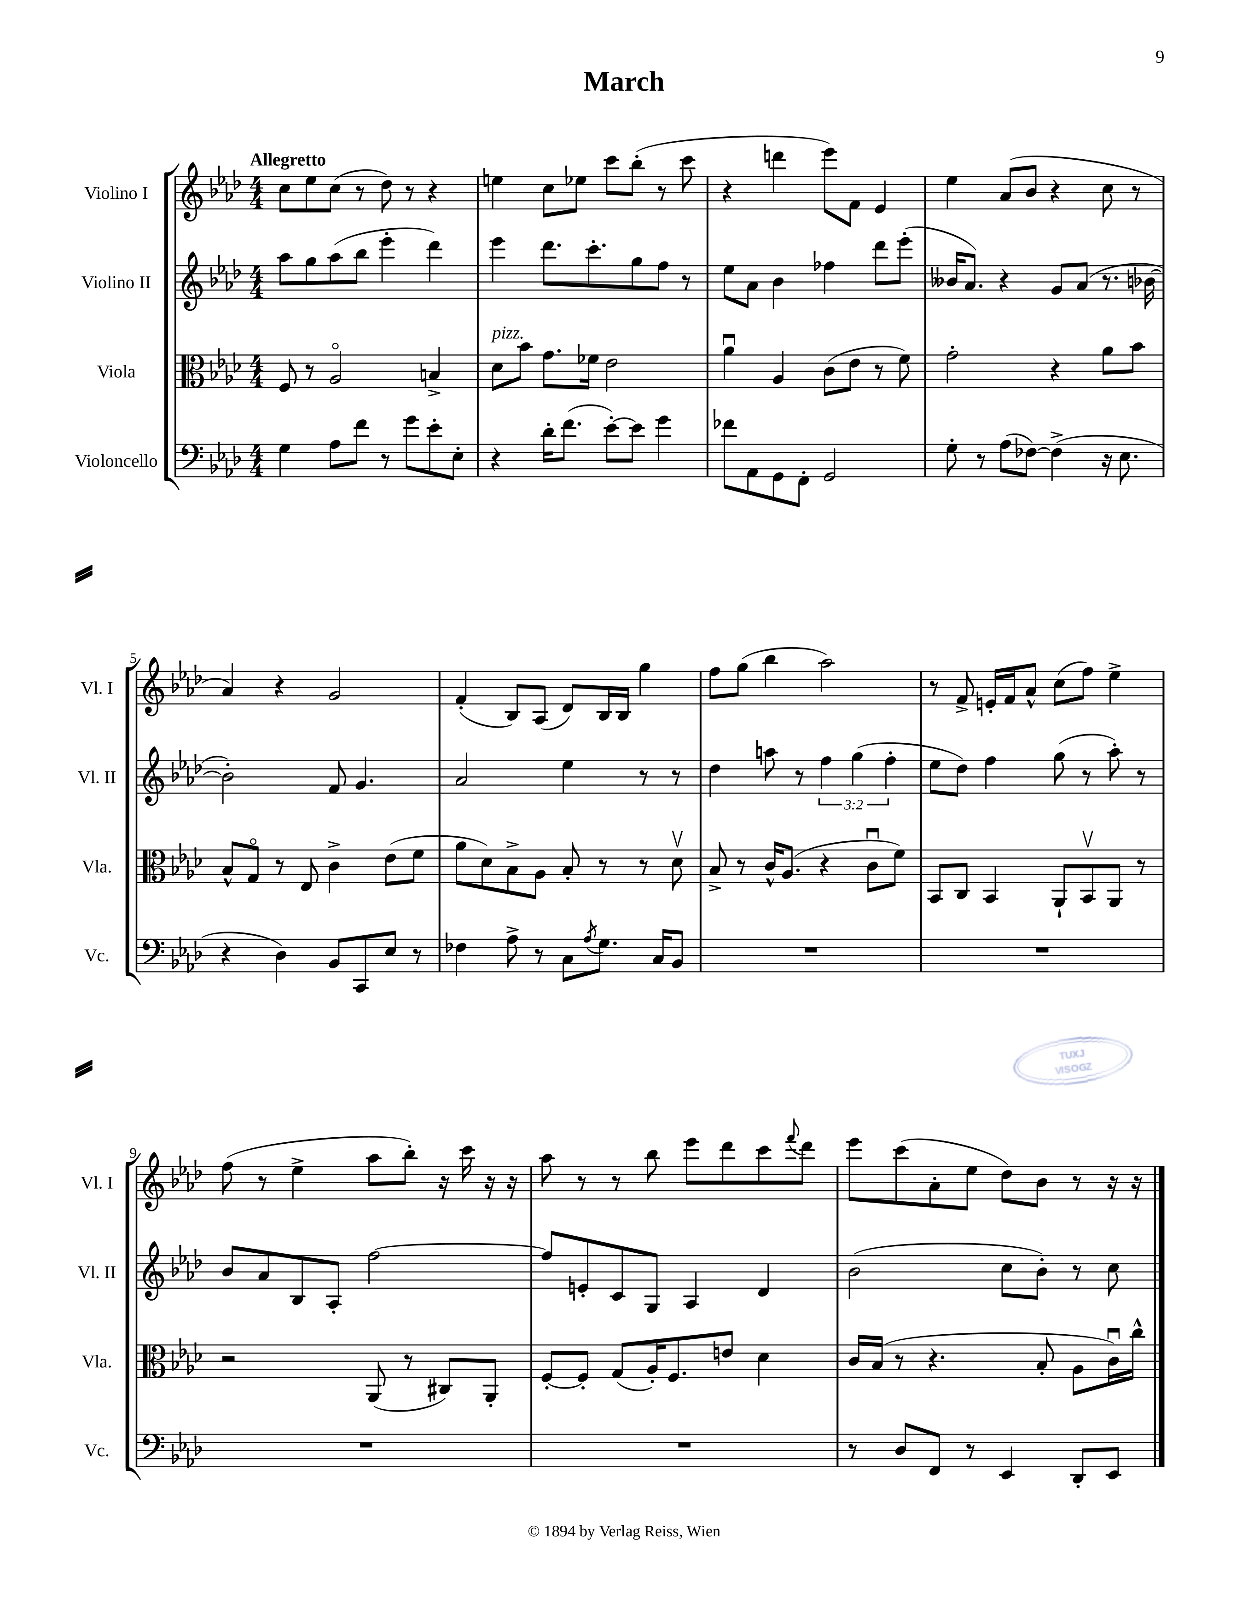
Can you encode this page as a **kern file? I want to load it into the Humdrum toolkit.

**kern	**kern	**kern	**kern
*part4	*part3	*part2	*part1
*staff4	*staff3	*staff2	*staff1
*I"Violoncello	*I"Viola	*I"Violino II	*I"Violino I
*I'Vc.	*I'Vla.	*I'Vl. II	*I'Vl. I
*clefF4	*clefC3	*clefG2	*clefG2
*k[b-e-a-d-]	*k[b-e-a-d-]	*k[b-e-a-d-]	*k[b-e-a-d-]
*M4/4	*M4/4	*M4/4	*M4/4
=1	=1	=1	=1
!	!	!	!LO:TX:a:B:t=Allegretto
4G\	8F/	8aa-\L	8cc\L
.	8r	8gg\	8ee-\
8A-\L	2A-/	(8aa-\	(8cc\J
8f\J	.	8bb-\J	8r
8r	.	4eee-'\	8dd-\)
8g\L	.	.	8r
8e-'\	4Bn^/	4ddd-\)	4r
8E-'\J	.	.	.
=2	=2	=2	=2
!	!LO:TX:a:i:t=pizz.	!	!
4r	8d-\L	4eee-\	4een\
.	8b-\J	.	.
16d-'\KL	8.g\L	8.ddd-\L	8cc\L
(8.f\J	.	.	.
.	.	.	8ee-X\J
.	16f-X\Jk	8.ccc'\	.
[8e-'\L)	2e-\	.	8ccc\L
8e-\J]	.	8gg\	(8bb-'\J
4g\	.	8ff\J	8r
.	.	8r	8ccc\
=3	=3	=3	=3
8f-X\L	4a-u\	8ee-\L	4r
8AA-\	.	8a-\J	.
8GG\	4A-/	4b-\	4dddn\
8FF'\J	.	.	.
2GG/	(8c\L	4ff-X\	8eee-\L)
.	8e-\J	.	8f\J
.	8r	8ddd-\L	4e-/
.	8f\)	(8eee-'\J	.
=4	=4	=4	=4
8G'\	2g'\	16b--X/KL	4ee-\
.	.	8.a-/J)	.
8r	.	.	.
(8A-\L	.	4r	(8a-/L
[8F-X\J)	.	.	8b-/J
(4F-^\]	4r	8g/L	4r
.	.	(8a-/J	.
16r	8a-\L	8.r	8cc\
8.E-\	.	.	.
.	8b-\J	.	8r
.	.	[16b-X\	.
!!LO:LB:g=z
=5	=5	=5	=5
4r	8B-^^/L	2b-'\])	4a-/)
.	8G/J	.	.
4D-\)	8r	.	4r
.	8E-/	.	.
8BB-/L	4c^\	8f/	2g/
8CC/	.	4.g/	.
8E-/J	(8e-\L	.	.
8r	8f\J	.	.
=6	=6	=6	=6
4F-X\	8a-\L	2a-/	(4f'/
.	8d-\)	.	.
8A-^\	8B-^\	.	8B-/L)
8r	8A-\J	.	(8A-/J
8C\L	8B-'/	4ee-\	8d-/L)
8qA-/	.	.	.
8.G\J	8r	.	16B-/L
.	.	.	16B-/JJ
.	8r	8r	4gg\
16C/KL	.	.	.
8BB-/J	8d-v\	8r	.
=7	=7	=7	=7
1r	8B-^/	4dd-\	8ff\L
.	8r	.	(8gg\J
.	16c^^/KL	8aan\	4bb-\
.	(8.A-/J	.	.
.	.	8r	.
.	4r	6ff\	2aa-\)
.	.	(6gg\	.
.	8cu\L	.	.
.	.	6ff'\	.
.	8f\J)	.	.
=8	=8	=8	=8
1r	8BB-/L	8ee-\L	8r
.	8C/J	8dd-\J)	8f^/
.	4BB-/	4ff\	16en'/LL
.	.	.	16f/J
.	.	.	8a-^^/J
.	8AA-`/L	(8gg\	(8cc\L
.	8BB-v/	8r	8ff\J)
.	8AA-/J	8aa-'\)	4ee-^\
.	8r	8r	.
!!LO:LB:g=z
=9	=9	=9	=9
1r	2r	8b-/L	(8ff\
.	.	8a-/	8r
.	.	8B-/	4ee-^\
.	.	8A-'/J	.
.	(8AA-/	[2ff\	8aa-\L
.	8r	.	8bb-'\J)
.	8C#X/L)	.	16r
.	.	.	16ccc\
.	8AA-'/J	.	16r
.	.	.	16r
=10	=10	=10	=10
1r	[8F'/L	8ff/L]	8aa-\
.	8F'/J]	8en'/	8r
.	(8G/L	8c/	8r
.	16A-'/K)	8G/J	8bb-\
.	8.F/	.	.
.	.	4A-/	8eee-\L
.	8en/J	.	8ddd-\
.	4d-\	4d-/	8ccc\
.	.	.	8qqfff/
.	.	.	8ddd-\J
=11	=11	=11	=11
8r	16c/LL	(2b-\	8eee-\L
.	(16B-/JJ	.	.
8D-/L	8r	.	(8ccc\
8FF/J	4.r	.	8a-'\
8r	.	.	8ee-\J
4EE-/	.	8cc\L	8dd-\L)
.	8B-'/	8b-'\J)	8b-\J
8DD-'/L	8A-\L	8r	8r
8EE-/J	16cu\L)	8cc\	16r
.	16cc^^\JJ	.	16r
==	==	==	==
*-	*-	*-	*-
